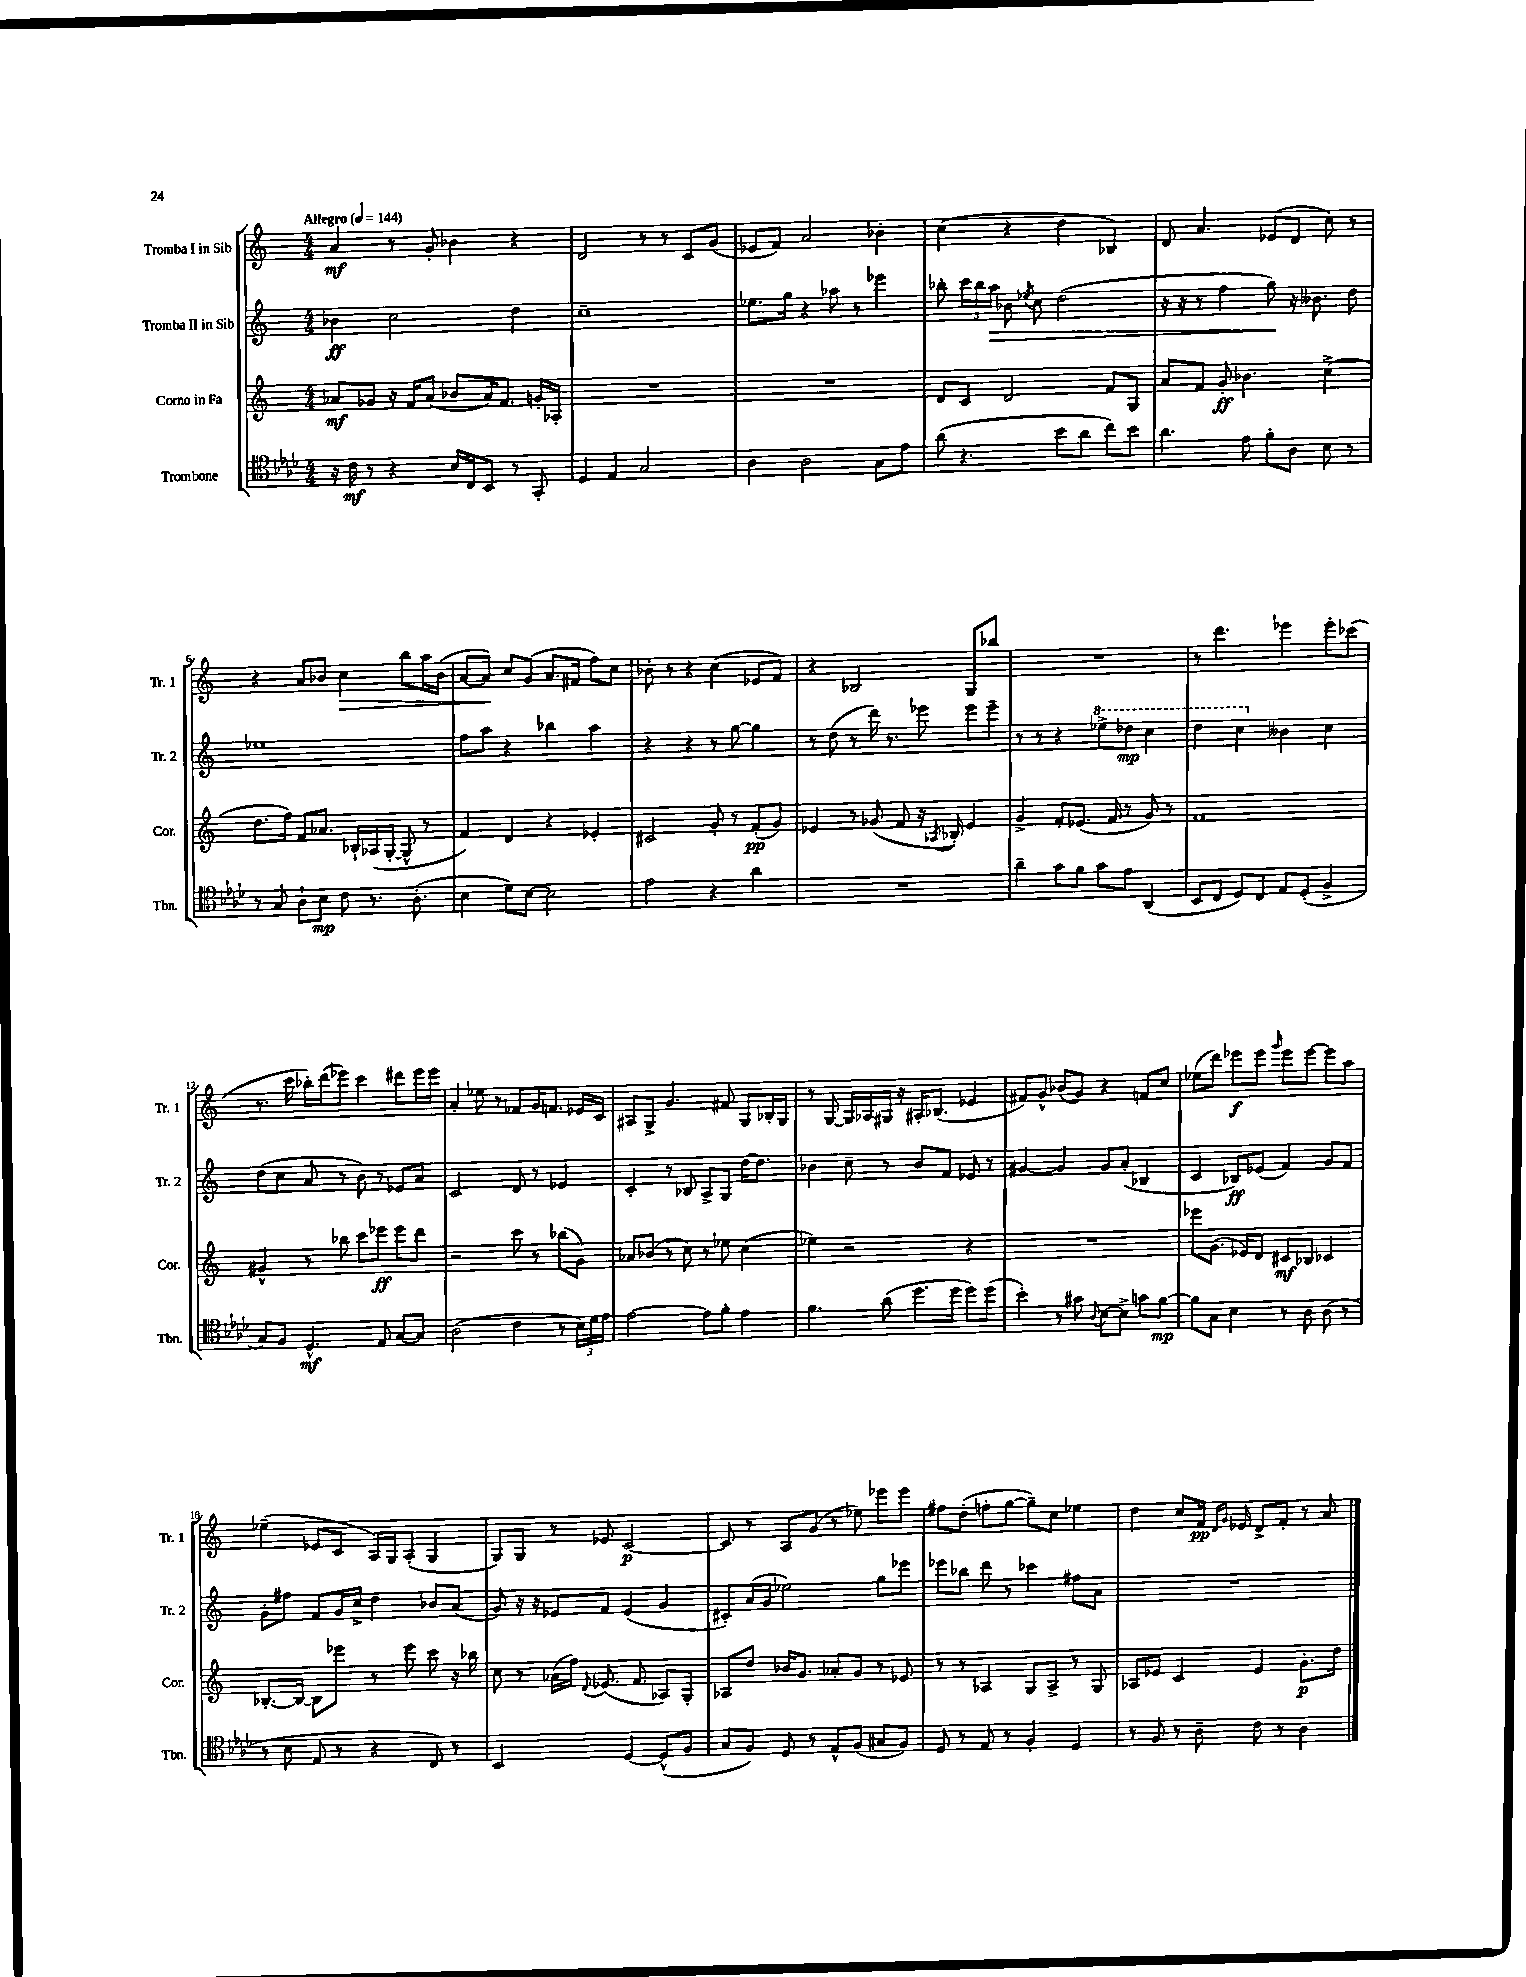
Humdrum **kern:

**kern	**kern	**kern	**kern
*staff4	*staff3	*staff2	*staff1
*clefC4	*clefG2	*clefG2	*clefG2
*k[b-e-a-d-]	*k[]	*k[]	*k[]
*M4/4	*M4/4	*M4/4	*M4/4
*MM144	*MM144	*MM144	*MM144
16r	8a-/L	4b-\	4a/
16c\	.	.	.
8r	8g-/J	.	.
4r	16r	2cc\	8r
.	16f/LK	.	.
.	(8a-/J	.	8g'/
16B-/LL	8b-/L	.	4b-\
16C/J	.	.	.
8BB-/J	16a-/K)	.	.
.	8.f/J	.	.
8r	.	4dd\	4r
8GG'/	16g'/LL	.	.
.	16A-'/JJ	.	.
=	=	=	=
4D-/	1r	1cc~	2d/
4E-/	.	.	.
2G/	.	.	8r
.	.	.	8r
.	.	.	8c/L
.	.	.	(8g/J
=	=	=	=
4A-\	1r	8.ee-\L	8e-/L
.	.	.	8f/J)
.	.	16gg\Jk	.
2A-\	.	4r	2a/
.	.	8aa-\	.
.	.	8r	.
8G\L	.	4eee-\	4b-'\
8e-\J	.	.	.
=	=	=	=
(8a-\	8d/L	8bb-'\	(4cc\
4.r	8c/J	24ccc\LL	.
.	.	24bb-\	.
.	.	24aa\JJ	.
.	2d/	8b-\	4r
.	.	8qee-/	.
.	.	8cc\	.
8b-\L	.	(2dd\	4dd\
8a-\J	.	.	.
8cc\L)	8f/L	.	4B-/)
8b-\J	8G/J	.	.
=	=	=	=
4.a-\	8a/L	16r	8d/
.	.	16r	.
.	8f/J	8r	4.a/
.	8g'/	4ff\	.
8e-\	4.b-\	.	.
8f'\L	.	8gg\)	(8e-/L
8A-\J	.	16r	8d/J
.	.	8.b--\	.
8B-\	(4cc^\	.	8cc\)
8r	.	8dd\	8r
=	=	=	=
8r	8.dd\L	1ee-	4r
8G/	.	.	.
.	16ff\Jk)	.	.
8A-`\L	8f/L	.	8a/L
8B-\J	8.a-/J	.	8b-/J
8c\	.	.	4cc\
.	16B-`/LL	.	.
8.r	(16A-/	.	.
.	[16G'/JJ	.	.
.	8G^^/]	.	8bb\L
(8.A-'\	.	.	.
.	8r	.	16aa\L
.	.	.	(16b-\JJ
=	=	=	=
4B-\	4f/)	8ff\L	[8a/L
.	.	8aa\J	8a/]J)
8d-\L)	4d/	4r	8cc/L
[8B-\J	.	.	(8g/J
2B-\]	4r	4bb-\	8.a/L
.	.	.	16f#/Jk
.	4e-'/	4aa\	8ff\L)
.	.	.	8cc\J
=	=	=	=
2e-\	2c#/	4r	8b-'\
.	.	.	8r
.	.	4r	4r
4r	8g'/	8r	(4cc\
.	8r	[8gg\	.
4a-\	(8f'/L	4gg\]	8e-/L
.	8g/J)	.	8f/J)
=	=	=	=
1r	4e-/	8r	4r
.	.	(8dd\	.
.	8r	8r	2B-/
.	(8g-/	16ddd\)	.
.	.	8.r	.
.	8f/	.	.
.	16r	8eee-\	.
.	8qA-/	.	.
.	16B-'/)	.	.
.	4e-/	8eee-\L	8G/L
.	.	8eee-~\J	8bb-/J
=	=	=	=
4a-~\	4g^/	8r	1r
.	.	8r	.
8g\L	8f'/L	4r	.
8f\J	(8.e-/J	.	.
8g\L	.	8eee-^\L	.
.	16f/	.	.
8e-\J	8r	8ddd-\J	.
(4AA-/	8g/)	4ccc\	.
.	8r	.	.
=	=	=	=
8BB-/L	1f	4ddd\	8r
8C/J	.	.	4.ddd\
8D-/L)	.	4ccc\	.
8C/J	.	.	.
8E-/L	.	4b--\	4eee-\
(8D-'/J	.	.	.
4F^/	.	4cc\	8eee-'\L
.	.	.	(8ccc-\J
=	=	=	=
8G/L)	4g#^^/	(8dd\L	8.r
8F/J	.	8cc\J	.
.	.	.	16ccc\
4.D-^^/	8r	8a/	16bb-'\LL)
.	.	.	(16ddd\J
.	8bb-\	8r	8eee-\J)
.	8ccc\L	8b\)	4ccc\
8E-/	8eee-\J	8r	.
[8G/L	8eee-\L	8e-/L	8ddd#\L
8G/]J	8ddd\J	8a/J	16eee-\L
.	.	.	16eee-\JJ
=	=	=	=
(2A-\	2r	2c/	4a'/
.	.	.	8ee-\
.	.	.	8r
4c\	8ccc\	8d/	8f-/L
.	8r	8r	16g/K
.	.	.	8.f/J
8r	(8bb-\L	4e-/	.
24B-\LL)	8g\J)	.	16e-/LL
24d-\	.	.	.
.	.	.	16c/JJ
24e-\JJ	.	.	.
=	=	=	=
[2e-\	8a-/L	4c'/	8A#/L
.	(8b-/J	.	8G^/J
.	8r	8r	4.g/
.	8cc\)	8B-/	.
8e-\]L	8r	8A^/L	.
8f'\J	8ee-\	8G/J	8f#/
4e-\	(4cc\	[16dd\LK	8G/L
.	.	8.dd\]J	.
.	.	.	16B-'/L
.	.	.	16G/JJ
=	=	=	=
4.f\	4ee-\)	4b-\	8r
.	.	.	[8G/
.	2r	8cc~\	16G/]LL
.	.	.	16A-/
(8a-\	.	8r	16G#/JJ
.	.	.	16r
8.dd-\L	.	8b-/L	16A#'/LK
.	.	.	(8.B-/J
.	.	8f/J	.
16dd-\Jk	.	.	.
8dd-\L)	4r	8e-/	4e-/
(8dd-\J	.	8r	.
=	=	=	=
4b-'\)	1r	[4g#/	8f#/L)
.	.	.	8g^^/J
8r	.	4g#/]	(8b-/L
8g#\	.	.	8g/J)
8qqA-/	.	.	.
[8B-\L	.	8g#/L	4r
8B-^\]J	.	(8a'/J	.
8g\L	.	4B-/	8f/L
[8f\J	.	.	8cc/J
=	=	=	=
8f\]L	8eee-\L	4c/	(8ee-\L
8G\J	(8.g\J	.	8ddd\J)
4B-\	.	8B-/L)	8eee-\L
.	16e-/LK)	.	.
.	8d/J	(8e-/J	8eee-\J
.	.	.	16qqggg/
8r	8c#/L	4f/)	8eee-\L
8A-\	8B-/J	.	[8eee-\J
(8A-\	4c-/	8g/L	8eee-\]L
8r	.	8f/J	8aa\J
=	=	=	=
8r	[8.B-'/L	8g'\L	(4ee-~\
8B-\	.	8ff#\J	.
.	16B-/_Jk	.	.
8E-/	8B-\]L	8f/L	8e-/L
8r	8eee-\J	16g/L	8c/J
.	.	16cc^/JJ	.
4r	8r	4dd\	16A/LL)
.	.	.	16G/J
.	8eee-\	.	(8A'/J
8C/)	8ccc\	8b-/L	4G/
8r	16r	(8a/J	.
.	16bb-\	.	.
=	=	=	=
2BB-/	8cc\	8g/)	8G/L)
.	8r	16r	8G/J
.	.	16r	.
.	(16a-\LL	8e-/L	8r
.	16ff\JJ)	.	.
.	8qqd/	.	.
.	(8.e-/	8f/J	8e-/
[4D-/	.	(4e-/	[2c/
.	8.f/	.	.
(8D-^^/]L	8A-/L)	4g/	.
8F/J	8G'/J	.	.
=	=	=	=
8G/L	8A-/L	8c#'/L)	8c/]
8F/J)	8dd/J	(16a/L	8r
.	.	16g/JJ	.
8D-/	16b-/LK	2ee-\)	8A/L
.	8.g/J	.	.
8r	.	.	(8g/J
8E-^^/L	8a-'/L	.	8r
(8F/J	8g/J	.	8ee-\)
8G#/L	8r	8gg\L	8eee-\L
8F/J)	8e-/	8eee-\J	8eee-\J
=	=	=	=
8D-/	8r	8eee-\L	8ff#\L
8r	8r	8bb-\J	(8dd'\J
8E-/	4A-/	8ddd\	8ff'\L
8r	.	8r	[8gg\J
4F'/	8G/L	4ccc-\	8gg~\]L)
.	8A-^/J	.	8cc\J
4D-/	8r	8ff#\L	4ee-\
.	8G/	8a\J	.
=	=	=	=
8r	8A-/L	1r	4dd\
8F/	8e-/J	.	.
8r	4c/	.	8cc/L
8A-~\	.	.	16f/Jk
.	.	.	16qqd/LL
.	.	.	16qqg/JJ
.	.	.	16e-/
8c\	4e-/	.	8d^/L
8r	.	.	8f'/J
4A-\	8.g'\L	.	8r
.	.	.	8a/
.	16dd\Jk	.	.
==	==	==	==
*-	*-	*-	*-
